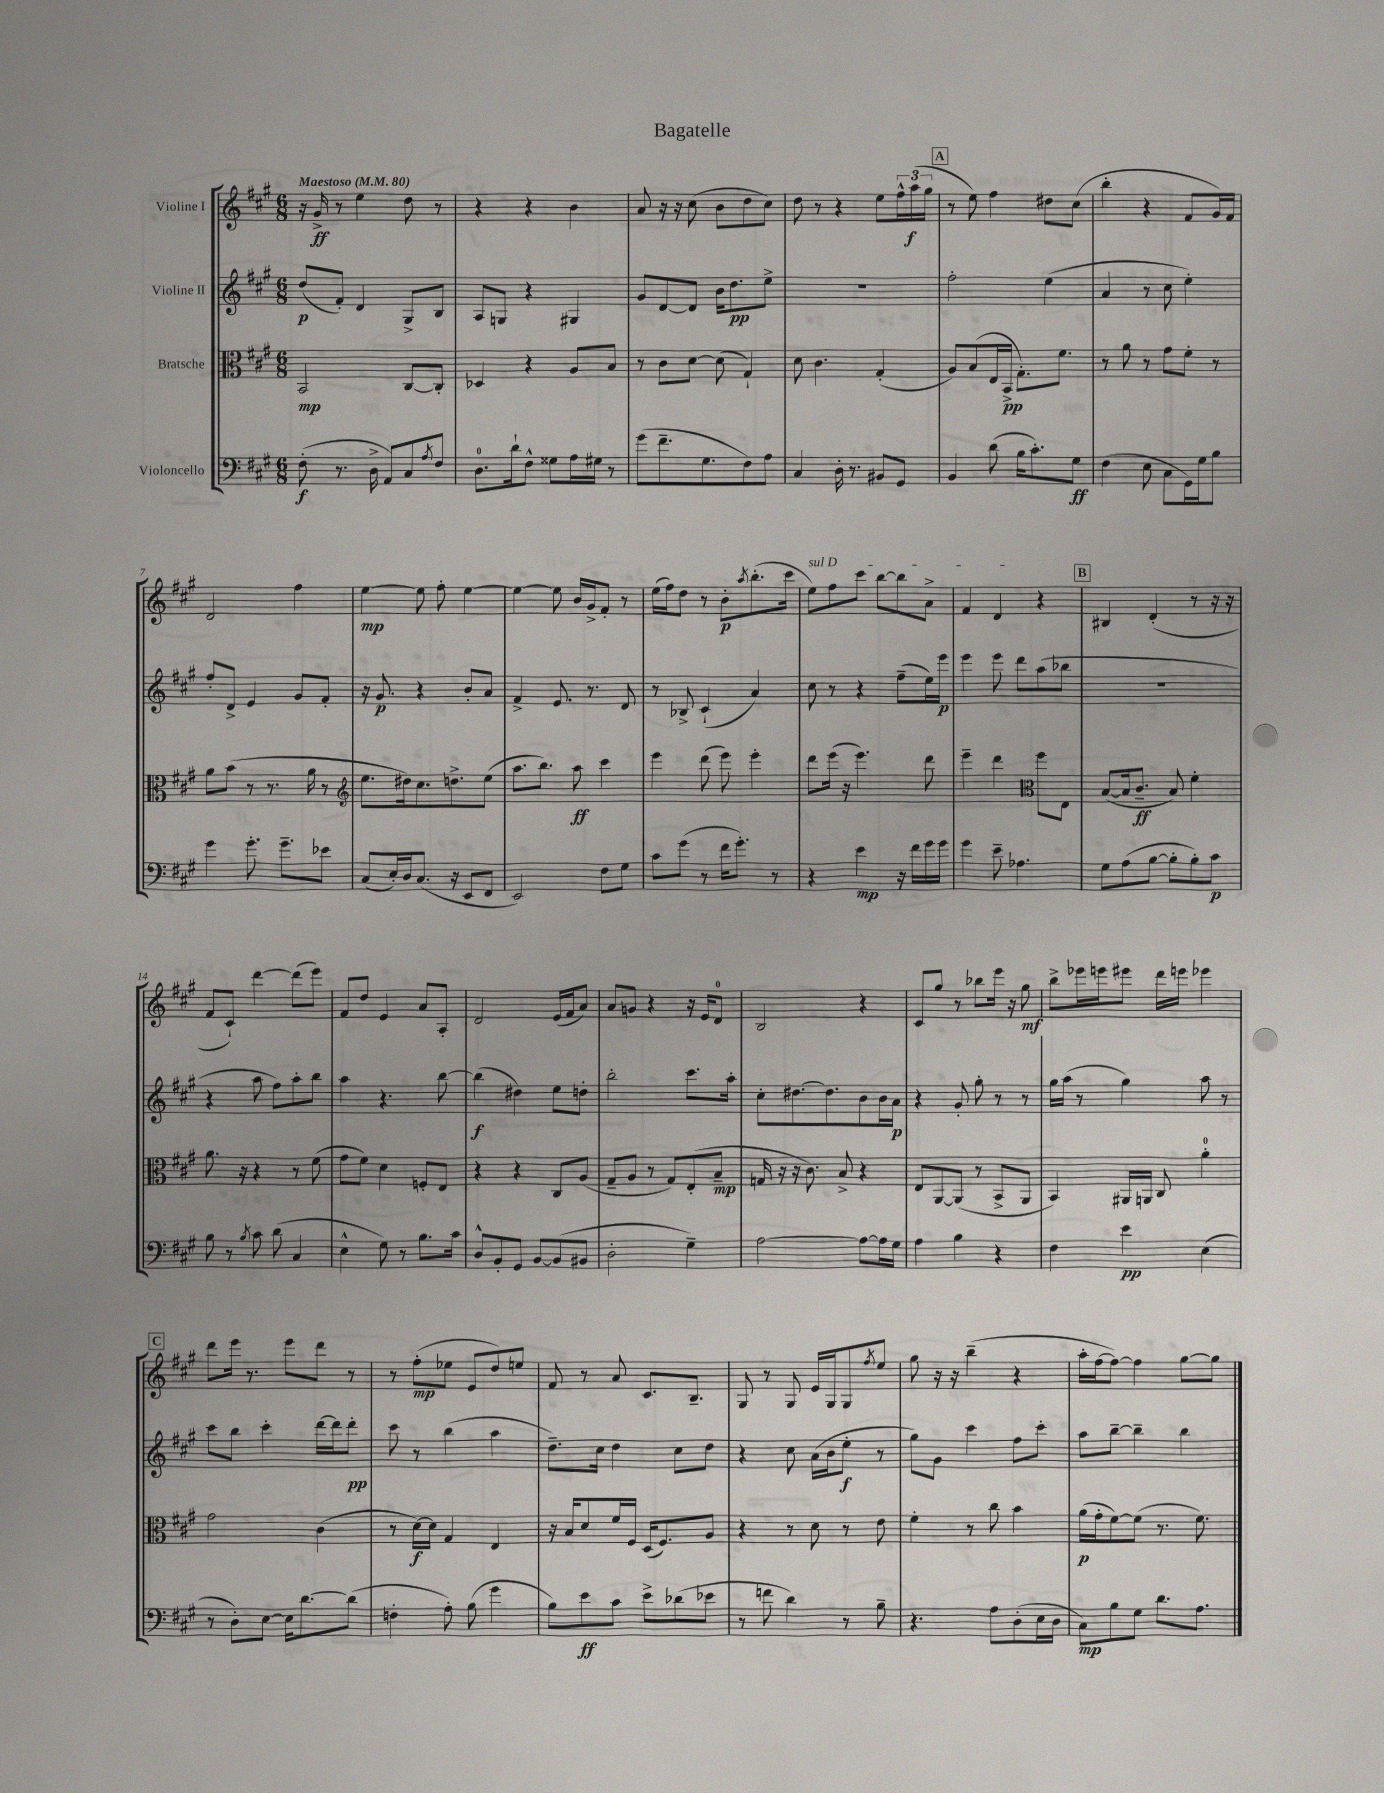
\header { title = "Bagatelle" }
<<
\new StaffGroup <<
\new Staff = "s0" \with { instrumentName = "Violine I" } {
    \clef treble \key a \major \numericTimeSignature \time 6/8 \tempo "Maestoso" 4 = 80
    r16 gis'16->\ff r8 e''4 d''8 r8 |
    r4 r4 b'4 |
    a'8 r16 r16 cis''8( b'8 d''8 cis''8) |
    d''8 r8 r4 e''8 \tuplet 3/2 { fis''16-^ a''16\f( gis''16 } |
    \mark \markup { \box "A" } r8 e''8) fis''4 dis''8 cis''8( |
    b''4-. r4 fis'8 gis'16) fis'16 |
    d'2 fis''4 |
    e''4~\mp e''8 fis''8-. e''4~ |
    e''4~ e''8 b'16 gis'16-> fis'8-. r8 |
    e''16( fis''16) d''8 r8 b'8-.\p \acciaccatura { a''8 } b''8.-.( cis'''16 |
    \once \override TextSpanner.bound-details.left.text = \markup { \italic "sul D" } e''8\startTextSpan) fis''8 cis'''8 b''8~ b''8 a'8-> |
    fis'4 d'4\stopTextSpan r4 |
    \mark \markup { \box "B" } bis4 d'4-.( r8 r16 r16 |
    fis'8 cis'8-!) d'''4~ d'''8( e'''8) |
    fis'8 d''8 e'4 a'8 a8-. |
    d'2 e'16( fis'16 a'8) |
    a'8 g'8 r4 r16 e'16 d'8-0 |
    b2 r4 |
    cis'8 gis''8 r8 bes''8 e'''16 r16 gis''8\mf |
    b''8-> ees'''16 e'''16 eis'''8 d'''16 e'''16 ees'''4 |
    \mark \markup { \box "C" } d'''8 e'''16 r8. e'''8 d'''8 r8 |
    r8 fis''8-.\mp( ees''8 e'8 d''8) e''8 |
    fis'8 r8 a'8 cis'8. b8.-- |
    gis8 r8 gis8 e'16 gis16 gis8 \acciaccatura { fis''8 } e''8 |
    gis''8 r16 r16 b''4--( r4 |
    a''16-. fis''16~ fis''8~) fis''4 gis''8~ gis''8 \bar "|." |
}
\new Staff = "s1" \with { instrumentName = "Violine II" } {
    \clef treble \key a \major \numericTimeSignature \time 6/8
    d''8\p( fis'8-.) d'4 gis8-> b8 |
    a8 g8 r4 gis4 |
    gis'8 d'8~ d'8 b'16 d''8.\pp e''8-> |
    R2. |
    \mark \markup { \box "A" } fis''2-. e''4( |
    a'4 r8 cis''8 e''4-.) |
    fis''8-. d'8-> e'4 gis'8 fis'8-. |
    r16 gis'8.\p r4 b'8-. a'8 |
    fis'4-> e'8. r8. d'8 |
    r8 bes8-> cis'4-!( a'4) |
    cis''8 r8 r4 fis''8--( e''16) e'''16\p |
    e'''4 e'''8 d'''8 a''8( bes''8 |
    \mark \markup { \box "B" } R2. |
    r4 a''8 fis''8) a''8-. b''8 |
    a''4 r4. b''8~ |
    b''4\f( dis''4) e''8 d''8-. |
    b''2-. cis'''8. a''16-. |
    cis''8-. dis''8.~ dis''8. b'8 b'16 a'16\p |
    r4 gis'8-. gis''8-. r8 r8 |
    gis''16 a''16( r8 gis''4) a''8 r8 |
    \mark \markup { \box "C" } cis'''8 b''8 cis'''4-. d'''16~ d'''16 d'''8-.\pp |
    cis'''8 r8 b''4( a''4 |
    d''8.--) cis''16 d''4 cis''8 d''8 |
    r4 cis''8 a'16( b'16 e''8-.\f r8 |
    gis''8) gis'8 cis'''4 fis''8 cis'''8-. |
    a''8 b''8~-- b''4-- b''4 \bar "|." |
}
\new Staff = "s2" \with { instrumentName = "Bratsche" } {
    \clef alto \key a \major \numericTimeSignature \time 6/8
    b,2\mp cis8~ cis8-. |
    des4 r4 a8 b8 |
    r8 cis'8 d'8~ d'8( gis4-!) |
    d'8 cis'4. gis4-.( |
    \mark \markup { \box "A" } a8) b8( e16 b,16->\pp gis8.-.) fis'8. |
    r8 a'8 r8 gis'8 fis'8-. r8 |
    a'8 b'8( r8 r8. a'16 r8 |
    \clef treble e''8. dis''16) cis''8. d''8.-> e''8( |
    a''8. b''8.) a''8\ff cis'''4 |
    e'''4 d'''8( e'''8) e'''4-. |
    d'''8 e'''16( r16 e'''4.) d'''8 |
    e'''4-- d'''4 \clef alto fis''8 e8 |
    \mark \markup { \box "B" } b8~( b16 cis'8.--\ff b8) fis'4-. |
    a'8. r16 r4 r8 fis'8( |
    gis'8 fis'8) d'4 f8-. e8 |
    r4 r4 cis8 a8( |
    gis8-- a8 r8 gis8) e8-.( b8--\mp |
    g16 r16 r16 cis'8.) b8-> r4 |
    e8 a,8~ a,8( r8 b,8-> a,8 |
    b,4) ais,16 a,16 cis8 a'4-0-. |
    \mark \markup { \box "C" } gis'2 cis'4( |
    r8 d'16~\f) d'16 gis4 e4 |
    r16 b16 d'8 fis'16 fis16 d16( fis8.) a8 |
    r4 r8 d'8 r8 e'8 |
    fis'4-. r8 cis''8 b'4 |
    a'16\p( gis'16-. fis'8~) fis'8( r8. fis'8.) \bar "|." |
}
\new Staff = "s3" \with { instrumentName = "Violoncello" } {
    \clef bass \key a \major \numericTimeSignature \time 6/8
    fis8-.\f( r8. d16-> a,8) cis8 \acciaccatura { a8 } fis8 |
    d8.-0 d'16-! fis8-^ gisis8 a16 gis16 r8 |
    gis'8( fis'8.-- gis8. fis8) a8 |
    cis4 d16-. r8. bis,8 gis,8 |
    \mark \markup { \box "A" } b,4 d'8( b16 cis'8.-.) gis8\ff |
    fis4( e8 cis8 gis,16) gis16 b8 |
    gis'4 gis'8.-. gis'8.-- ees'8 |
    cis8( e16-.) d16 cis8.( r16 e,8 fis,8 |
    e,2) fis8 gis8 |
    cis'8 gis'8( r8 fis'16 gis'8.-.) r8 |
    r4 e'4\mp r16 fis'16 gis'16 gis'16 |
    gis'4 e'8-- aes4. |
    \mark \markup { \box "B" } gis8 a8( b8~ b8-. b8-.) cis'8\p |
    b8 r8 \acciaccatura { b8 } cis'8 d'8( cis4 |
    e4-^ gis8) r8 b8. cis'16 |
    d8-^ b,8-. gis,8 b,8~ b,8( bis,8 |
    d2-. gis4--) |
    a2~ a8~ a16 gis16 |
    a4 b4 r4 |
    fis4 e'4\pp e4( |
    \mark \markup { \box "C" } r8 d8-.) e8~ e16 d'8.~ d'8( |
    f4-. a8-.) b8( gis'4 |
    b8) e'8\ff cis'8 e'8-> des'8( ees'8 |
    r8 f'8 d'4) r8 b8-- |
    r4. a8 d8-.( e16 d16 |
    cis8\mp) b8 gis8 d'8. a8. \bar "|." |
}
>>
>>
